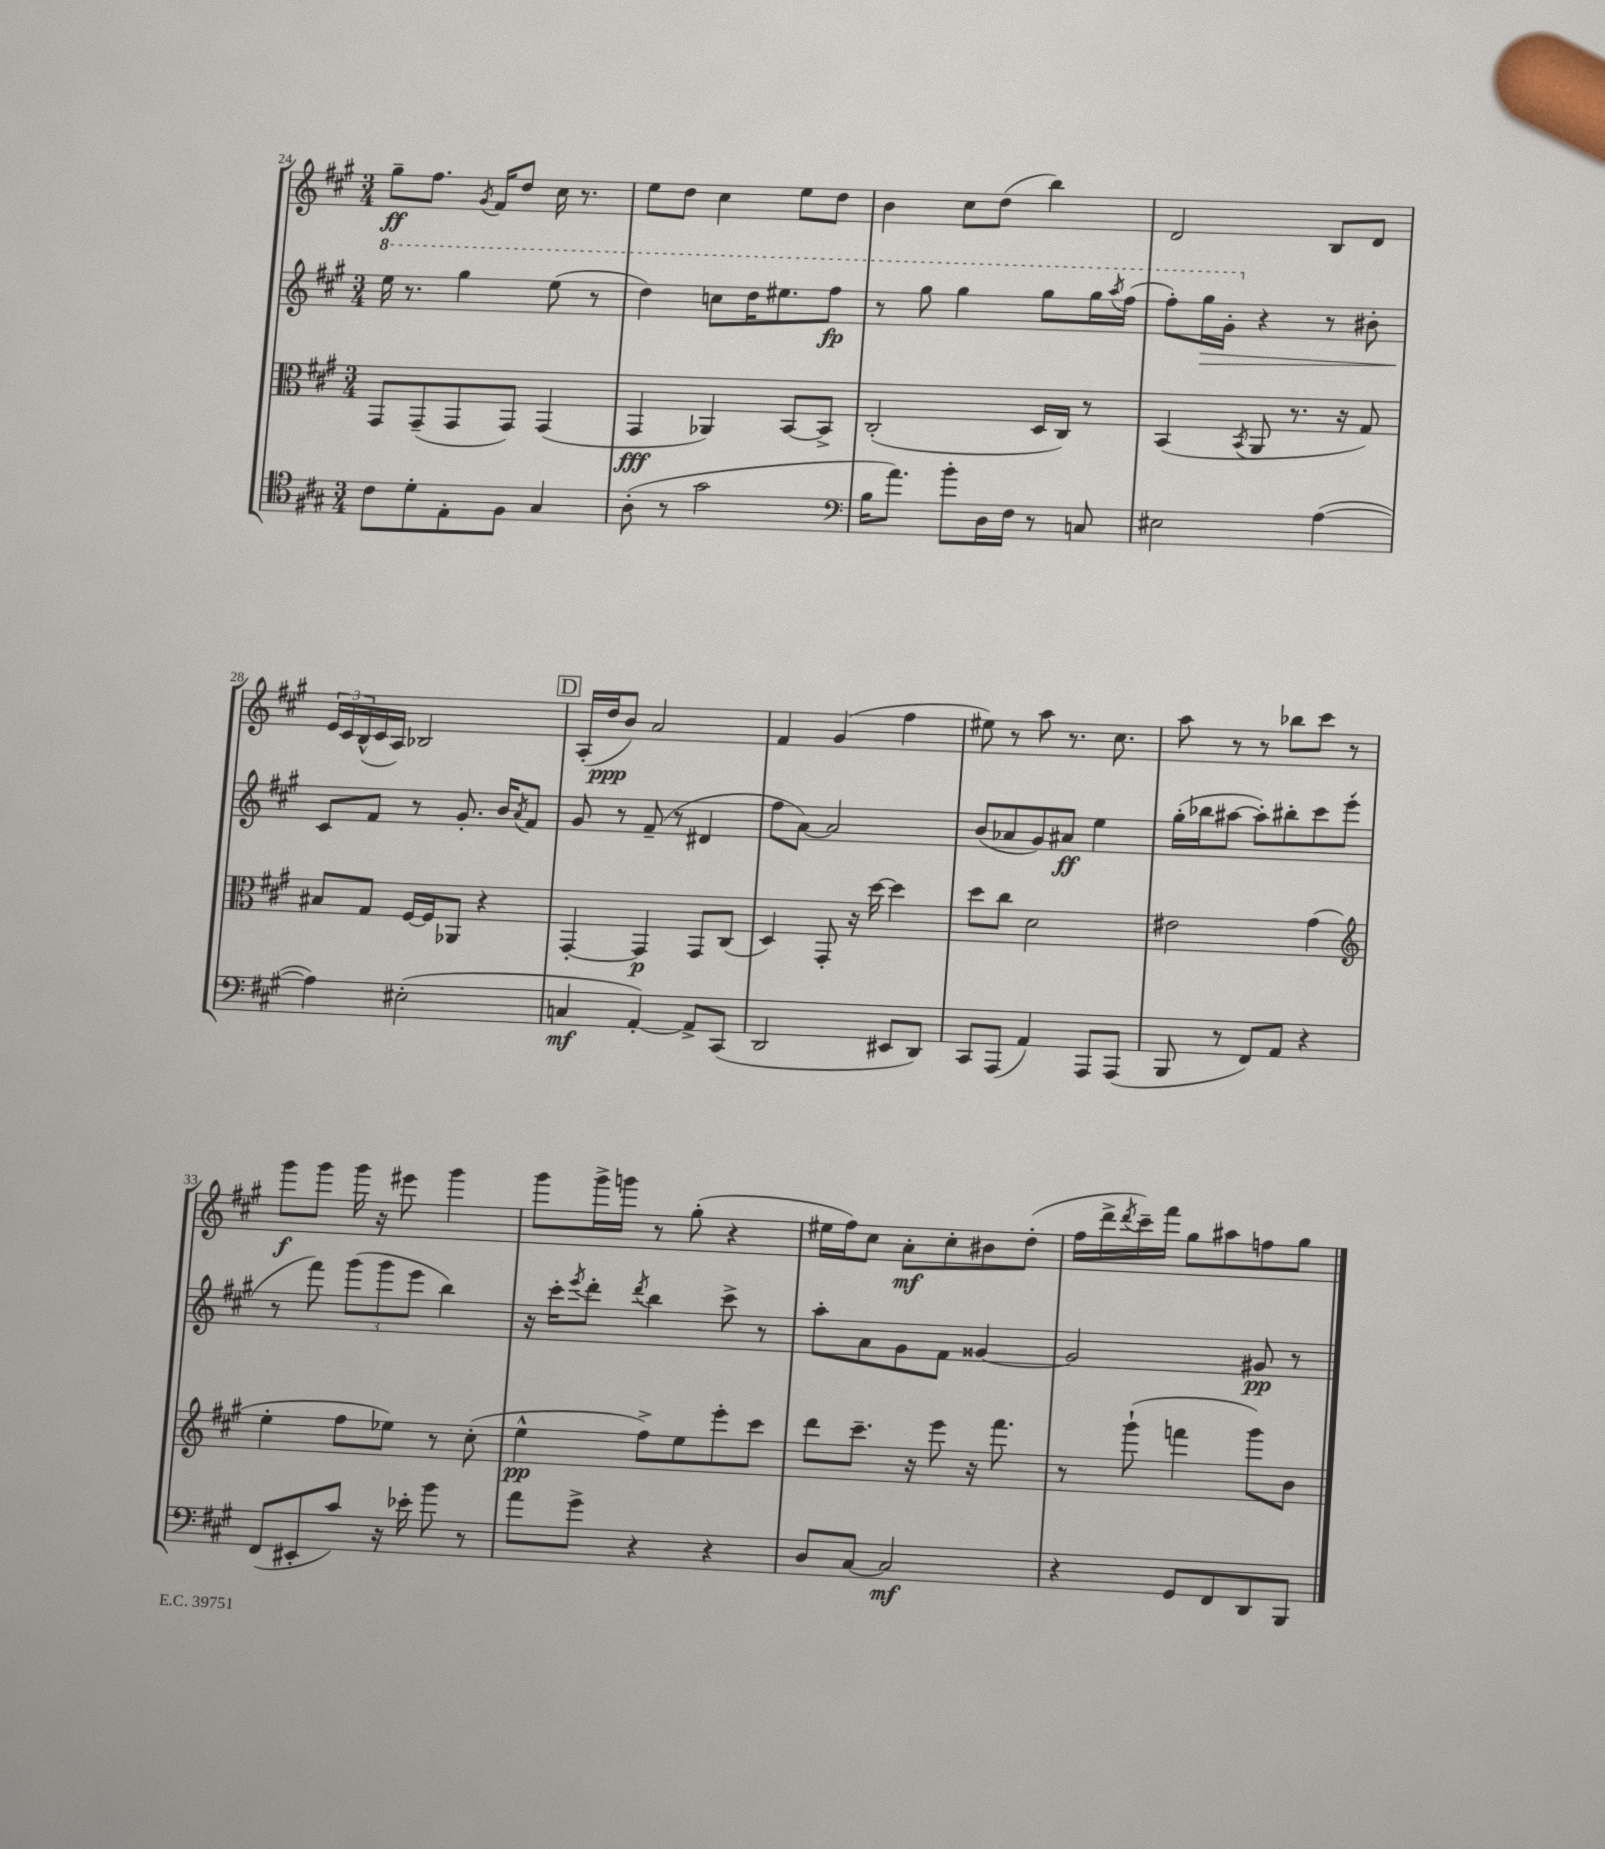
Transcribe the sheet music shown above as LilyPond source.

<<
\new StaffGroup <<
\new Staff = "s0" {
    \clef treble \key a \major \numericTimeSignature \time 3/4
    gis''8--\ff fis''8. \acciaccatura { gis'8 } fis'16 d''8 cis''16 r8. |
    e''8 d''8 cis''4 e''8 d''8 |
    b'4 cis''8 d''8( b''4) |
    d'2 b8 d'8 |
    \tuplet 3/2 { e'16 cis'16 b16-^( } cis'16 a16) bes2 |
    \mark \markup { \box "D" } a16-.( d''16\ppp b'8) a'2 |
    fis'4 gis'4( fis''4 |
    eis''8) r8 a''8 r8. cis''8. |
    a''8 r8 r8 bes''8 cis'''8 r8 |
    gis'''8\f gis'''8 gis'''16 r16 eis'''8 gis'''4 |
    gis'''8 gis'''16-> g'''16 r8 gis''8-.( r4 |
    eis''16 fis''16) cis''8 a'8-.\mf cis''8-. bis'8 d''8-.( |
    fis''16 d'''16-> \acciaccatura { d'''8 } cis'''16--) fis'''16 gis''8 ais''8 f''8 gis''8 \bar "|." |
}
\new Staff = "s1" {
    \clef treble \key a \major \numericTimeSignature \time 3/4
    \ottava #1 e'''16 r8. gis'''4 e'''8( r8 |
    d'''4) c'''8 d'''16 eis'''8. fis'''8\fp |
    r8 gis'''8 gis'''4 gis'''8 gis'''16 \acciaccatura { a'''8 } fis'''16( |
    fis'''8-.) gis'''16\> gis''16-. \ottava #0 r4 r8 bis'8-. |
    cis'8\! fis'8 r8 gis'8.-. b'16 \acciaccatura { a'8 } fis'8 |
    \mark \markup { \box "D" } gis'8 r8 fis'8--( r8 dis'4 |
    fis''8 a'8~) a'2 |
    b'8( aes'8 gis'8) ais'8\ff e''4 |
    gis''16-.( bes''16 ais''8~ ais''8-.) bis''8-. cis'''8 e'''8-.( |
    r8 fis'''8) \tuplet 3/2 { gis'''8( gis'''8 e'''8 } b''4) |
    r16 cis'''16-. \acciaccatura { e'''8 } d'''8-. \acciaccatura { d'''8 } b''4 cis'''8-> r8 |
    a''8-. a'8 gis'8 fis'8 gisis'4~ |
    gisis'2 gis'8\pp r8 \bar "|." |
}
\new Staff = "s2" {
    \clef alto \key a \major \numericTimeSignature \time 3/4
    gis,8 gis,8--( gis,8 gis,8) gis,4( |
    gis,4\fff aes,4) b,8~ b,8-> |
    cis2-.( d16 cis16) r8 |
    b,4( \acciaccatura { b,8 } a,8 r8. r16 gis8) |
    bis8 gis8 fis16~ fis16 aes,8 r4 |
    \mark \markup { \box "D" } gis,4~-. gis,4\p gis,8 cis8( |
    d4) gis,8-. r16 d''16~ d''4 |
    d''8 cis''8 d'2 |
    eis'2 gis'4( |
    \clef treble e''4-. fis''8 ees''8) r8 cis''8-.( |
    e''4-^\pp fis''8->) e''8 e'''8-. cis'''8 |
    d'''8 cis'''8.-- r16 e'''8 r16 fis'''8. |
    r8 gis'''8-!( f'''4 gis'''8) b'8 \bar "|." |
}
\new Staff = "s3" {
    \clef tenor \key a \major \numericTimeSignature \time 3/4
    cis'8 d'8-. e8-. fis8 gis4 |
    a8-.( r8 gis'2 |
    \clef bass b16 a'8.) b'8-. d16 fis16 r8 c8 |
    eis2 a4~( |
    a4) eis2-.( |
    \mark \markup { \box "D" } c4\mf a,4~-.) a,8-> cis,8( |
    d,2 eis,8 d,8) |
    cis,8 a,,8( a,4) a,,8 a,,8( |
    b,,8 r8 fis,8) a,8 r4 |
    fis,8( eis,8-. cis'8) r16 ees'16-. b'8 r8 |
    a'8 gis'8-> r4 r4 |
    d8 cis8~ cis2\mf |
    r4 gis,8 fis,8 d,8 b,,8 \bar "|." |
}
>>
>>
\layout { \context { \Score currentBarNumber = #24 } }
